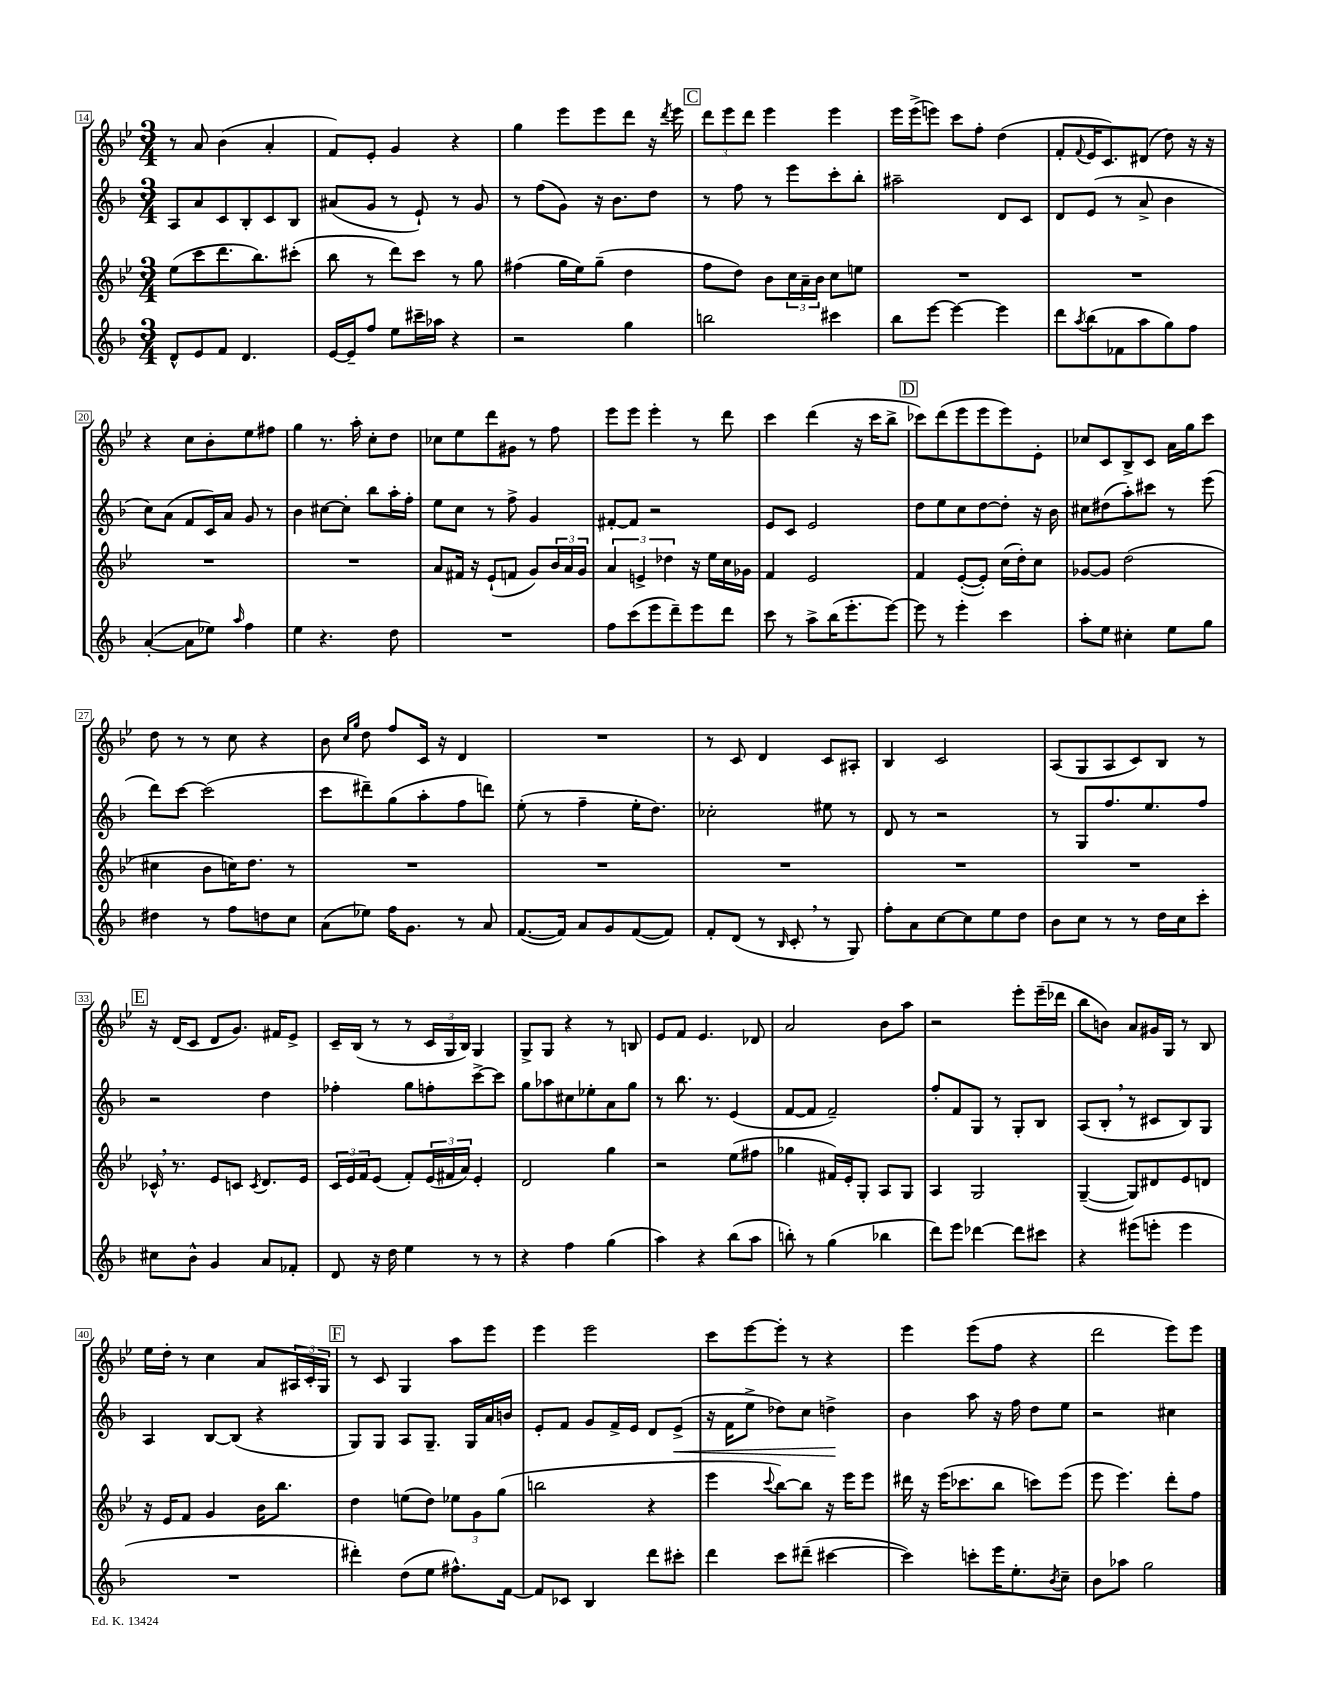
<<
\new StaffGroup <<
\new Staff = "s0" {
    \clef treble \key bes \major \numericTimeSignature \time 3/4
    r8 a'8 bes'4( a'4-. |
    f'8) ees'8-. g'4 r4 |
    g''4 ees'''8 ees'''8 d'''8 r16 \acciaccatura { d'''8 } ees'''16 |
    \mark \markup { \box "C" } \tuplet 3/2 { d'''8 ees'''8 d'''8 } ees'''4 ees'''4 |
    ees'''16 ees'''16->( e'''8) c'''8 f''8-. d''4( |
    f'8-. \appoggiatura { f'8 } ees'16 c'8.) dis'8( d''8) r16 r16 |
    r4 c''8 bes'8-. ees''8 fis''8 |
    g''4 r8. a''16-. c''8-. d''8 |
    ces''8 ees''8 d'''8 gis'8 r8 f''8 |
    ees'''8 ees'''8 ees'''4-. r8 d'''8 |
    c'''4 d'''4( r16 c'''16 bes''8-> |
    \mark \markup { \box "D" } ces'''8) d'''8( ees'''8 ees'''8 ees'''8) ees'8-. |
    ces''8 c'8 bes8-> c'8 a'16 g''16 c'''8 |
    d''8 r8 r8 c''8 r4 |
    bes'8 \grace { c''16 g''16 } d''8 f''8 c'16 r16 d'4 |
    R2. |
    r8 c'8 d'4 c'8 ais8-. |
    bes4 c'2 |
    a8( g8 a8 c'8) bes8 r8 |
    \mark \markup { \box "E" } r16 d'16( c'8 d'8 g'8.) fis'16 ees'8-> |
    c'16-- bes16( r8 r8 \tuplet 3/2 { c'16 g16 bes16) } g4 |
    g8-> g8 r4 r8 b8 |
    ees'8 f'8 ees'4. des'8 |
    a'2 bes'8 a''8 |
    r2 ees'''8-. ees'''16--( des'''16 |
    bes''8 b'8) a'8 gis'16 g16 r8 bes8 |
    ees''16 d''16-. r8 c''4 a'8 \tuplet 3/2 { ais16 c'16-. g16 } |
    \mark \markup { \box "F" } r8 c'8 g4 a''8 ees'''8 |
    ees'''4 ees'''2 |
    c'''8 ees'''8~ ees'''8-. r8 r4 |
    ees'''4 ees'''8( f''8 r4 |
    d'''2 ees'''8) ees'''8 \bar "|." |
}
\new Staff = "s1" {
    \clef treble \key f \major \numericTimeSignature \time 3/4
    a8 a'8 c'8 bes8-. c'8 bes8 |
    ais'8( g'8 r8 e'8-!) r8 g'8 |
    r8 f''8( g'8) r16 bes'8. d''8 |
    \mark \markup { \box "C" } r8 f''8 r8 e'''8 c'''8-. bes''8-. |
    ais''2-- d'8 c'8 |
    d'8 e'8( r8 a'8-> bes'4 |
    c''8) a'8( f'8 c'16) a'16 g'8 r8 |
    bes'4 cis''8~ cis''8-. bes''8 a''16-. f''16-. |
    e''8 c''8 r8 f''8-> g'4 |
    fis'8~-. fis'8 r2 |
    e'8 c'8 e'2 |
    \mark \markup { \box "D" } d''8 e''8 c''8 d''8~ d''8-. r16 bes'16 |
    cis''8 dis''8( a''8-.) cis'''8 r8 e'''8( |
    d'''8) c'''8~ c'''2( |
    c'''8 dis'''8--) g''8( a''8-. f''8 d'''8) |
    e''8-.( r8 f''4-- e''16-. d''8.) |
    ces''2-. eis''8 r8 |
    d'8 r8 r2 |
    r8 g8 f''8. e''8. f''8 |
    \mark \markup { \box "E" } r2 d''4 |
    fes''4-. g''8 f''8-. c'''8~-> c'''8 |
    g''8 aes''8 cis''8 ees''8-. a'8 g''8 |
    r8 bes''8. r8. e'4( |
    f'8~ f'8 f'2--) |
    f''8-. f'8 g8 r8 g8-. bes8 |
    a8( bes8-. \breathe r8 cis'8 bes8) g8 |
    a4 bes8~ bes8( r4 |
    \mark \markup { \box "F" } g8) g8 a8 g8.-- g16 a'16 b'16 |
    e'8-. f'8 g'8 f'16-> e'16 d'8 e'8->\<( |
    r16 f'16 e''8-> des''8) c''8 d''4->\! |
    bes'4 a''8 r16 f''16 d''8 e''8 |
    r2 cis''4 \bar "|." |
}
\new Staff = "s2" {
    \clef treble \key bes \major \numericTimeSignature \time 3/4
    ees''8( c'''8 d'''8. bes''8.) cis'''8-.( |
    bes''8 r8 d'''8) c'''8 r8 g''8 |
    fis''4( g''16 ees''16) g''8--( d''4 |
    \mark \markup { \box "C" } f''8 d''8) bes'8 \tuplet 3/2 { c''16 a'16-- bes'16 } c''8 e''8 |
    R2. |
    R2. |
    R2. |
    R2. |
    a'8 fis'16 r16 ees'8-!( f'8 g'8) \tuplet 3/2 { bes'16 a'16 g'16 } |
    \tuplet 3/2 { a'4 e'4-> des''4 } r16 ees''16 c''16 ges'16 |
    f'4 ees'2 |
    \mark \markup { \box "D" } f'4 ees'8~-.( ees'8-.) c''16( d''16-.) c''8 |
    ges'8~ ges'8 d''2( |
    cis''4 bes'8 c''16) d''8. r8 |
    R2. |
    R2. |
    R2. |
    R2. |
    R2. |
    \mark \markup { \box "E" } ces'16-^ \breathe r8. ees'8 c'8 \acciaccatura { c'8 } d'8. ees'16 |
    \tuplet 3/2 { c'16 ees'16 f'16 } ees'8( f'8-.) \tuplet 3/2 { ees'16( fis'16 a'16) } ees'4-. |
    d'2 g''4 |
    r2 ees''8( fis''8 |
    ges''4 fis'16) ees'16-. g8-. a8 g8 |
    a4 g2 |
    g4~--( g8) dis'8 ees'8 d'8 |
    r16 ees'16 f'8 g'4 bes'16 bes''8. |
    \mark \markup { \box "F" } d''4 e''8( d''8) \tuplet 3/2 { ees''8 g'8 g''8( } |
    b''2 r4 |
    ees'''4 \appoggiatura { c'''8 } bes''8~) bes''8 r16 ees'''16 ees'''8 |
    dis'''16 r16 ees'''16( ces'''8. bes''8 c'''8) ees'''8( |
    ees'''8 ees'''4.) d'''8-. f''8 \bar "|." |
}
\new Staff = "s3" {
    \clef treble \key f \major \numericTimeSignature \time 3/4
    d'8-^ e'8 f'8 d'4. |
    e'16~ e'16-- f''8 e''8 cis'''16-- aes''16 r4 |
    r2 g''4 |
    \mark \markup { \box "C" } b''2 cis'''4 |
    bes''8 e'''8~ e'''4~ e'''4 |
    d'''8 \acciaccatura { a''8 } bes''8( fes'8 a''8 g''8) f''8 |
    a'4~-.( a'8 ees''8) \grace { a''16 } f''4 |
    e''4 r4. d''8 |
    R2. |
    f''8 c'''8( e'''8 d'''8--) e'''8 d'''8 |
    c'''8 r8 a''8-> bes''16( e'''8.-. e'''8~) |
    \mark \markup { \box "D" } e'''8 r8 e'''4-. c'''4 |
    a''8-. e''8 cis''4-. e''8 g''8 |
    dis''4 r8 f''8 d''8 c''8 |
    a'8( ees''8) f''16 g'8. r8 a'8 |
    f'8.~( f'16) a'8 g'8 f'8~( f'8) |
    f'8-. d'8( r8 \grace { bes16 } c'8-. \breathe r8 g8) |
    f''8-. a'8 c''8~ c''8 e''8 d''8 |
    bes'8 c''8 r8 r8 d''16 c''16 c'''8-. |
    \mark \markup { \box "E" } cis''8 bes'8-^ g'4 a'8 fes'8-. |
    d'8 r16 d''16 e''4 r8 r8 |
    r4 f''4 g''4( |
    a''4) r4 bes''8( a''8 |
    b''8-.) r8 g''4( bes''4 |
    d'''8) e'''8 des'''4~ des'''8 cis'''8 |
    r4 eis'''8( e'''8-. e'''4 |
    R2. |
    \mark \markup { \box "F" } dis'''4-.) d''8( e''8 fis''8.-^) f'16~ |
    f'8 ces'8 bes4 d'''8 cis'''8-. |
    d'''4 c'''8 dis'''8--( cis'''4~ |
    cis'''4) c'''8-. e'''16 e''8.-. \acciaccatura { bes'8 } c''8-- |
    bes'8 aes''8 g''2 \bar "|." |
}
>>
>>
\layout { \context { \Score currentBarNumber = #14 \override BarNumber.stencil = #(make-stencil-boxer 0.1 0.3 ly:text-interface::print) } }
